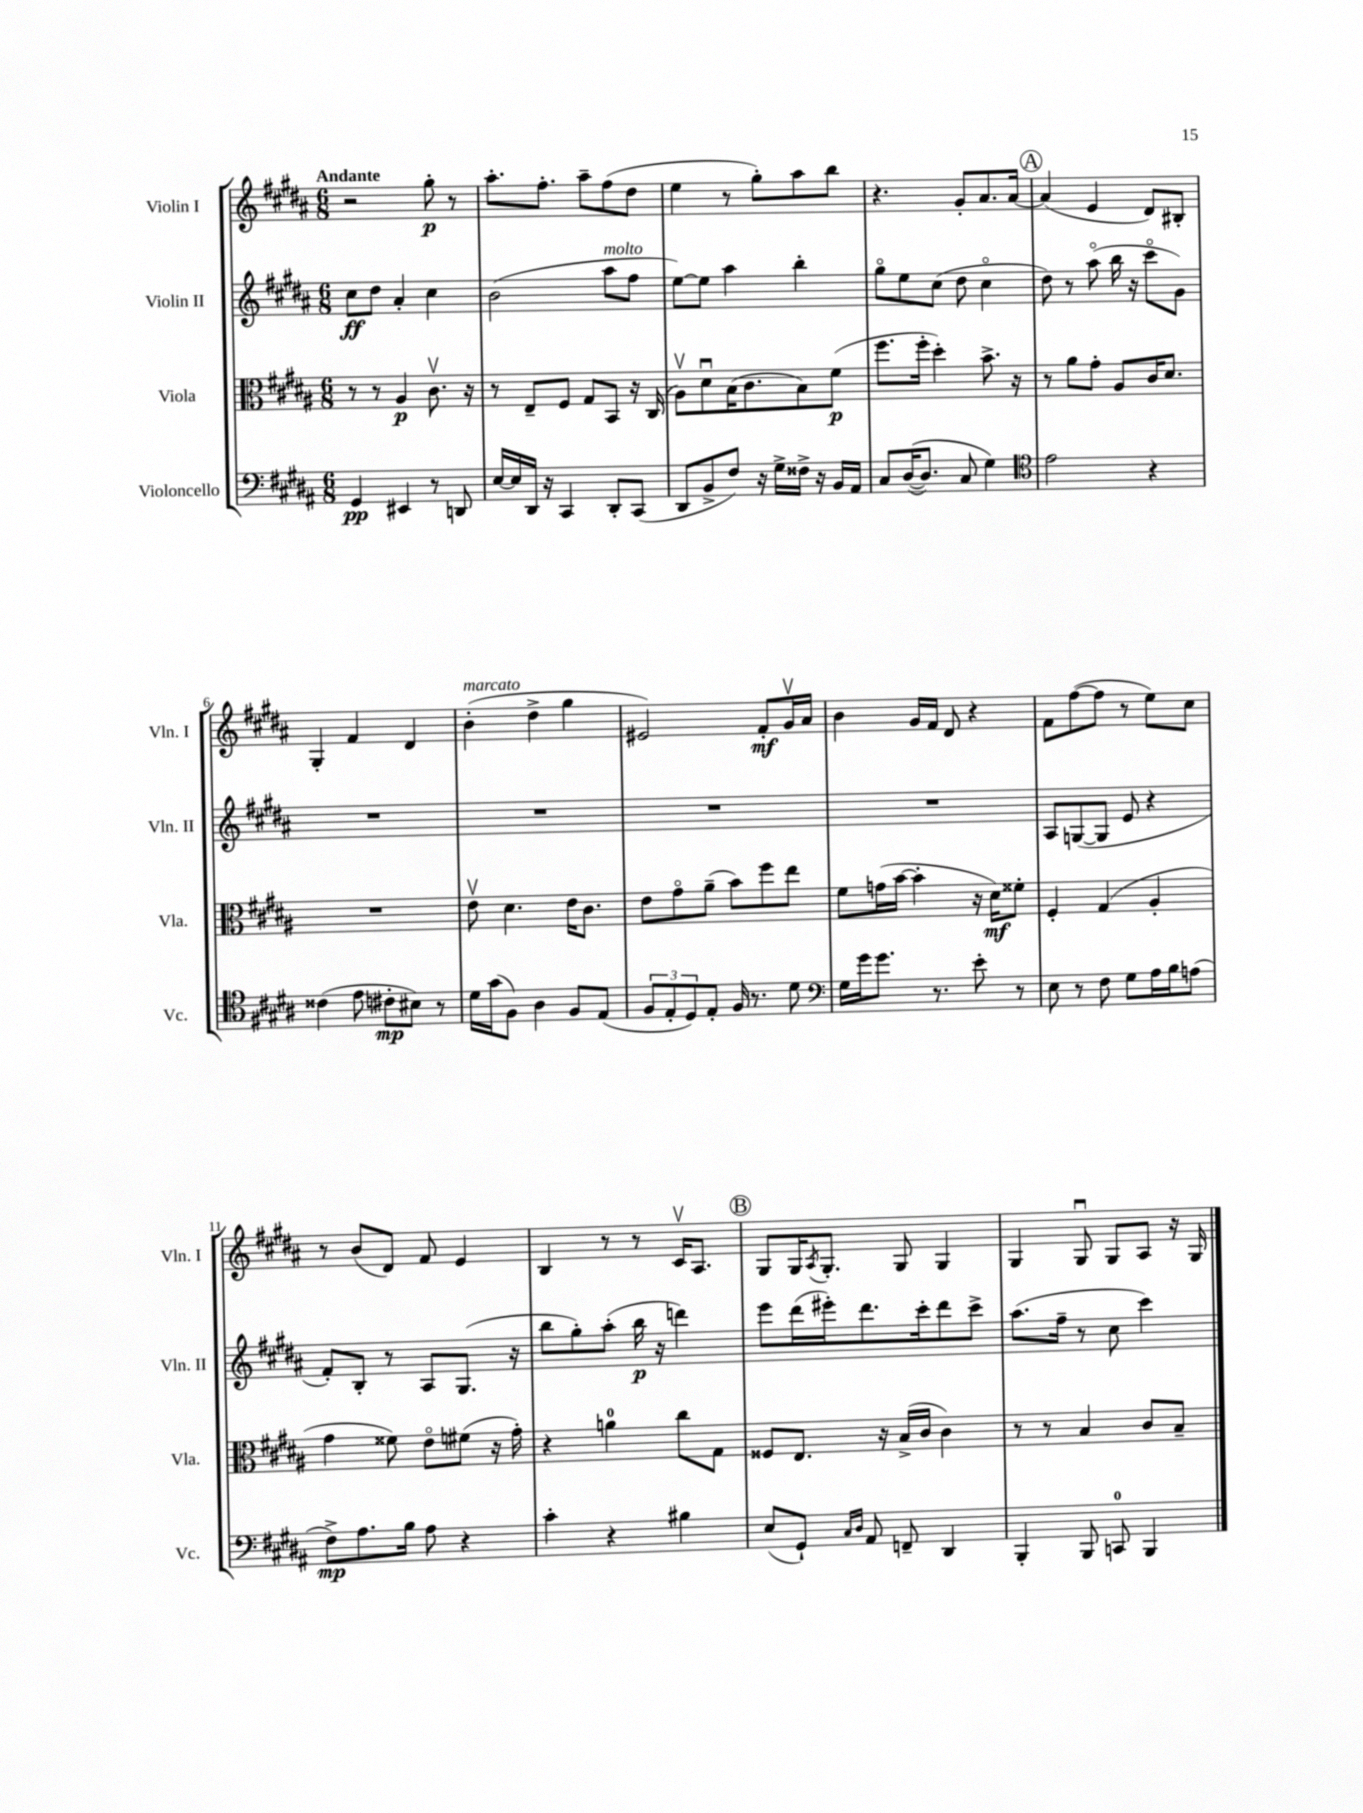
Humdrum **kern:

**kern	**kern	**kern	**kern
*staff4	*staff3	*staff2	*staff1
*clefF4	*clefC3	*clefG2	*clefG2
*k[f#c#g#d#a#]	*k[f#c#g#d#a#]	*k[f#c#g#d#a#]	*k[f#c#g#d#a#]
*M6/8	*M6/8	*M6/8	*M6/8
4GG#	8r	8cc#	2r
.	8r	8dd#	.
4EE#	4A#	4a#'	.
8r	8.c#v	4cc#	8gg#'
8DD	.	.	8r
.	16r	.	.
=	=	=	=
[16E	8r	(2b	8.aa#'
16E]	.	.	.
16DD#	8E~	.	.
16r	.	.	8.ff#'
4CC#	8F#	.	.
.	8G#	.	8aa#~
8DD#'	8BB	8aa#	(8ff#
(8CC#	16r	8ff#	8dd#
.	(16C#	.	.
=	=	=	=
8DD#	8A#v)	[8ee)	4ee
8BB^	8d#u	8ee]	.
8F#)	(16B	4aa#	8r
.	8.c#	.	.
16r	.	.	8gg#')
16G#^	.	.	.
16F##^	8B)	4bb'	8aa#
16r	.	.	.
16BB	(8f#	.	8bb
16AA#	.	.	.
=	=	=	=
8C#	8.ff#	8gg#o	4.r
&(([16D#	.	8ee	.
8.D#])	16ff#'	.	.
.	4dd#')	(8cc#	.
8C#	.	8dd#	8g#'
4G#&)	8.b^	4cc#o	8.a#
.	16r	.	[16a#
=	=	=	=
*clefC4	*	*	*
2e	8r	8dd#)	(4a#]
.	8a#	8r	.
.	8g#'	(8aa#o	4e
.	8A#	16bb	.
.	.	16r	.
4r	16c#	8ccc#o	8d#)
.	8.d#	.	.
.	.	8g#)	8B#'
=	=	=	=
(4c##	2.r	2.r	4G#'
8e	.	.	4f#
8c#'	.	.	.
8B#)	.	.	4d#
8r	.	.	.
=	=	=	=
16d#	8ev	2.r	(4b'
(16g#	.	.	.
8F#)	4.d#	.	.
4A#	.	.	4dd#^
8F#	16e	.	4gg#
.	8.c#	.	.
(8E	.	.	.
=	=	=	=
12F#	8e	2.r	2e#)
12E'	.	.	.
.	8g#o	.	.
12D#)	.	.	.
8E'	(8a#~	.	.
16F#	8b)	.	.
8.r	.	.	.
.	8ff#	.	8f#'
8d#	8ee	.	16g#v
.	.	.	16a#
=	=	=	=
*clefF4	*	*	*
16G#	8f#	2.r	4b
16g#	.	.	.
8.g#	(16g	.	.
.	[16b	.	.
.	4b']	.	16g#
8.r	.	.	16f#
.	.	.	8d#
8e'	16r	.	4r
.	16d#)	.	.
8r	8f##'	.	.
=	=	=	=
8E	4F#'	8A#	8f#
8r	.	([8G	([8ff#
8F#	(4G#	8G]	8ff#]
8G#	.	8e	8r
16A#	4A#'	4r	8ee)
16B	.	.	.
(8A	.	.	8cc#
=	=	=	=
8F#^)	4g#	8f#')	8r
8.A#	.	8B'	(8b
.	8f##)	8r	8d#)
16B	.	.	.
8A#	8eo	8A#	8f#
4r	(8f#	(8.G#	4e
.	16r	.	.
.	16g#')	16r	.
=	=	=	=
4c#'	4r	8bb	4B
.	.	8gg#')	.
4r	4a	(8aa#'	8r
.	.	16bb	8r
.	.	16r	.
4B#	8cc#	4ddd)	16c#v
.	.	.	8.A#
.	8G#	.	.
=	=	=	=
(8E	8F##	8eee	8G#
8GG#`)	8.E	(16ddd#	16G#
.	.	.	8qA#
.	.	16eee#')	8.G#'
16qqC#	.	.	.
16qqD#	.	.	.
8AA#	.	8.ddd#	.
.	16r	.	.
8FF~	(16B^	.	8G#
.	16c#	16ccc#'	.
4DD#	4c#)	8ddd#	4G#
.	.	8ccc#^	.
=	=	=	=
4BBB'	8r	(8.aa#	4G#
.	8r	.	.
.	.	16ff#~	.
8BBB	4B	8r	8G#u
8CC	.	8cc#	8G#
4BBB	8c#	4ccc#)	8A#
.	8B~	.	16r
.	.	.	16G#
==	==	==	==
*-	*-	*-	*-
